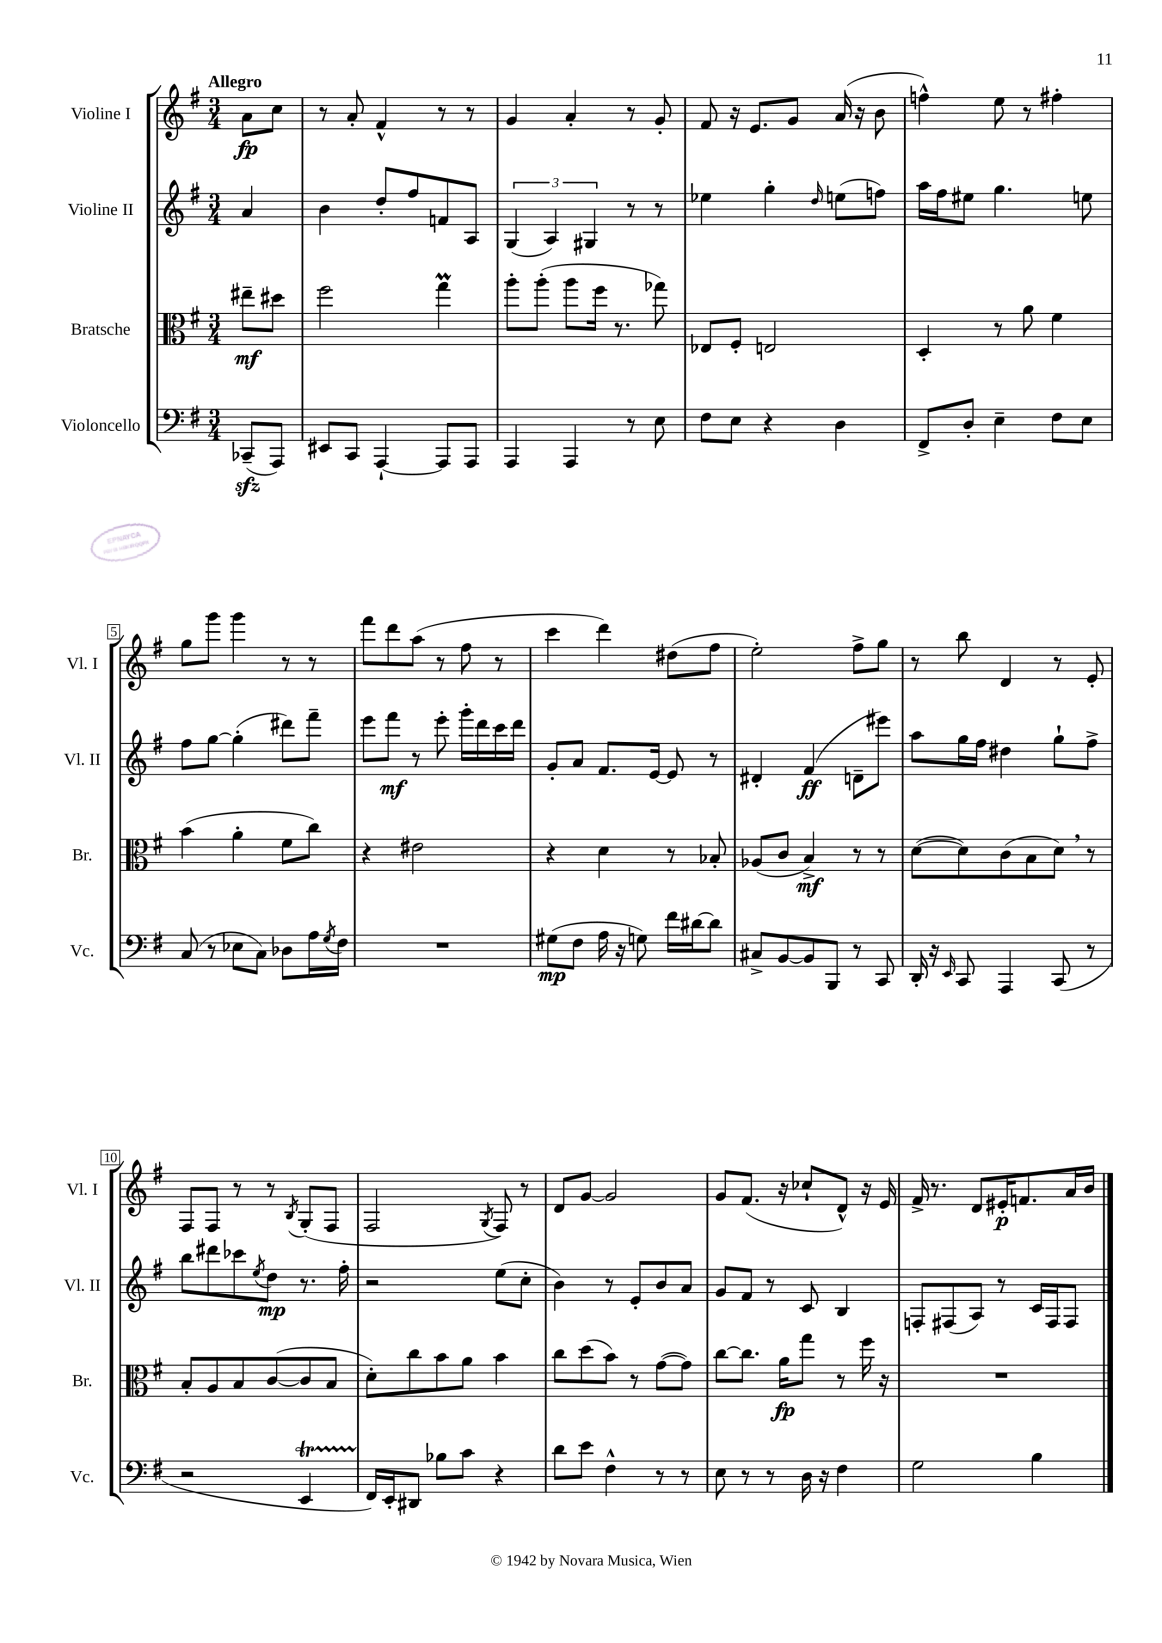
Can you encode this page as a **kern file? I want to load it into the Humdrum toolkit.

**kern	**kern	**kern	**kern
*staff4	*staff3	*staff2	*staff1
*clefF4	*clefC3	*clefG2	*clefG2
*k[f#]	*k[f#]	*k[f#]	*k[f#]
*M3/4	*M3/4	*M3/4	*M3/4
(8CC-~	8ee#~	4a	8a
8AAA)	8dd#	.	8cc
=	=	=	=
8EE#	2ff#	4b	8r
8CC	.	.	8a'
[4AAA`	.	8dd'	4f#^^
.	.	8ff#	.
8AAA]	4gg	8f	8r
8AAA	.	8A	8r
=	=	=	=
4AAA	8aa'	(6G	4g
.	(8aa'	.	.
.	.	6A)	.
4AAA	8aa	.	4a'
.	.	6G#	.
.	16ff#	.	.
.	8.r	.	.
8r	.	8r	8r
8E	8gg-)	8r	8g'
=	=	=	=
8F#	8E-	4ee-	8f#
8E	8F#'	.	16r
.	.	.	8.e
4r	2E	4gg'	.
.	.	.	8g
.	.	16qqdd	.
4D	.	(8ee	(16a
.	.	.	16r
.	.	8ff)	8b
=	=	=	=
8FF#^	4D'	16aa	4ff^^)
.	.	16ff#	.
8D'	.	8ee#	.
4E~	8r	4.gg	8ee
.	8a	.	8r
8F#	4f#	.	4ff#'
8E	.	8ee	.
=	=	=	=
(8C	(4b	8ff#	8gg
8r	.	[8gg	8ggg
8E-	4a'	(4gg']	4ggg
8C)	.	.	.
8D-	8f#	8ddd#)	8r
16A	8cc)	8fff#~	8r
8qG	.	.	.
16F#	.	.	.
=	=	=	=
2.r	4r	8eee	8fff#
.	.	8fff#	8ddd
.	2e#	8r	(8aa
.	.	8eee'	8r
.	.	16ggg'	8ff#
.	.	16ddd	.
.	.	16ccc	8r
.	.	16ddd	.
=	=	=	=
(8G#	4r	8g'	4ccc
8F#	.	8a	.
16A	4d	8.f#	4ddd)
16r	.	.	.
8G)	.	.	.
.	.	[16e	.
16f#	8r	8e]	(8dd#
[16d#	.	.	.
8d#]	8B-'	8r	8ff#
=	=	=	=
8C#^	(8A-	4d#'	2ee')
[8BB	8c	.	.
8BB]	4B^)	(4f#	.
8BBB	.	.	.
8r	8r	8d~	8ff#^
8CC	8r	8eee#)	8gg
=	=	=	=
16DD'	([8d	8aa	8r
16r	.	.	.
16qqEE	.	.	.
8CC	8d])	16gg	8bb
.	.	16ff#	.
4AAA	(8c	4dd#	4d
.	8B	.	.
(8CC	8d)	8gg`	8r
8r	8r	8ff#^	8e'
=	=	=	=
2r	8B'	8bb	8F#
.	8A	8ddd#	8F#
.	8B	8ccc-	8r
.	.	8qee	.
.	([8c	8dd	8r
.	.	.	8qB
4EE	8c]	8.r	(8G'
.	8B	.	8F#
.	.	16ff#'	.
=	=	=	=
16FF#)	8d')	2r	2F#
16EE'	.	.	.
8DD#	8cc	.	.
8B-	8b	.	.
8c	8a	.	.
.	.	.	8qG
4r	4b	(8ee	8F#)
.	.	8cc'	8r
=	=	=	=
8d	8cc	4b)	8d
8e	(8dd	.	[8g
4F#^^	8b)	8r	2g]
.	8r	8e'	.
8r	([8g	8b	.
8r	8g])	8a	.
=	=	=	=
8E	[8cc	8g	8g
8r	8.cc]	8f#	(8.f#
8r	.	8r	.
.	16a	.	16r
16D	8gg	8c	8cc-`
16r	.	.	.
4F#	8r	4B	8d^^)
.	16ff#	.	16r
.	16r	.	16e
=	=	=	=
2G	2.r	8F'	16f#^
.	.	.	8.r
.	.	(8F#	.
.	.	8A)	8d
.	.	8r	16e#'
.	.	.	8.f
4B	.	16c	.
.	.	16F#	.
.	.	8F#	16a
.	.	.	16b
==	==	==	==
*-	*-	*-	*-
